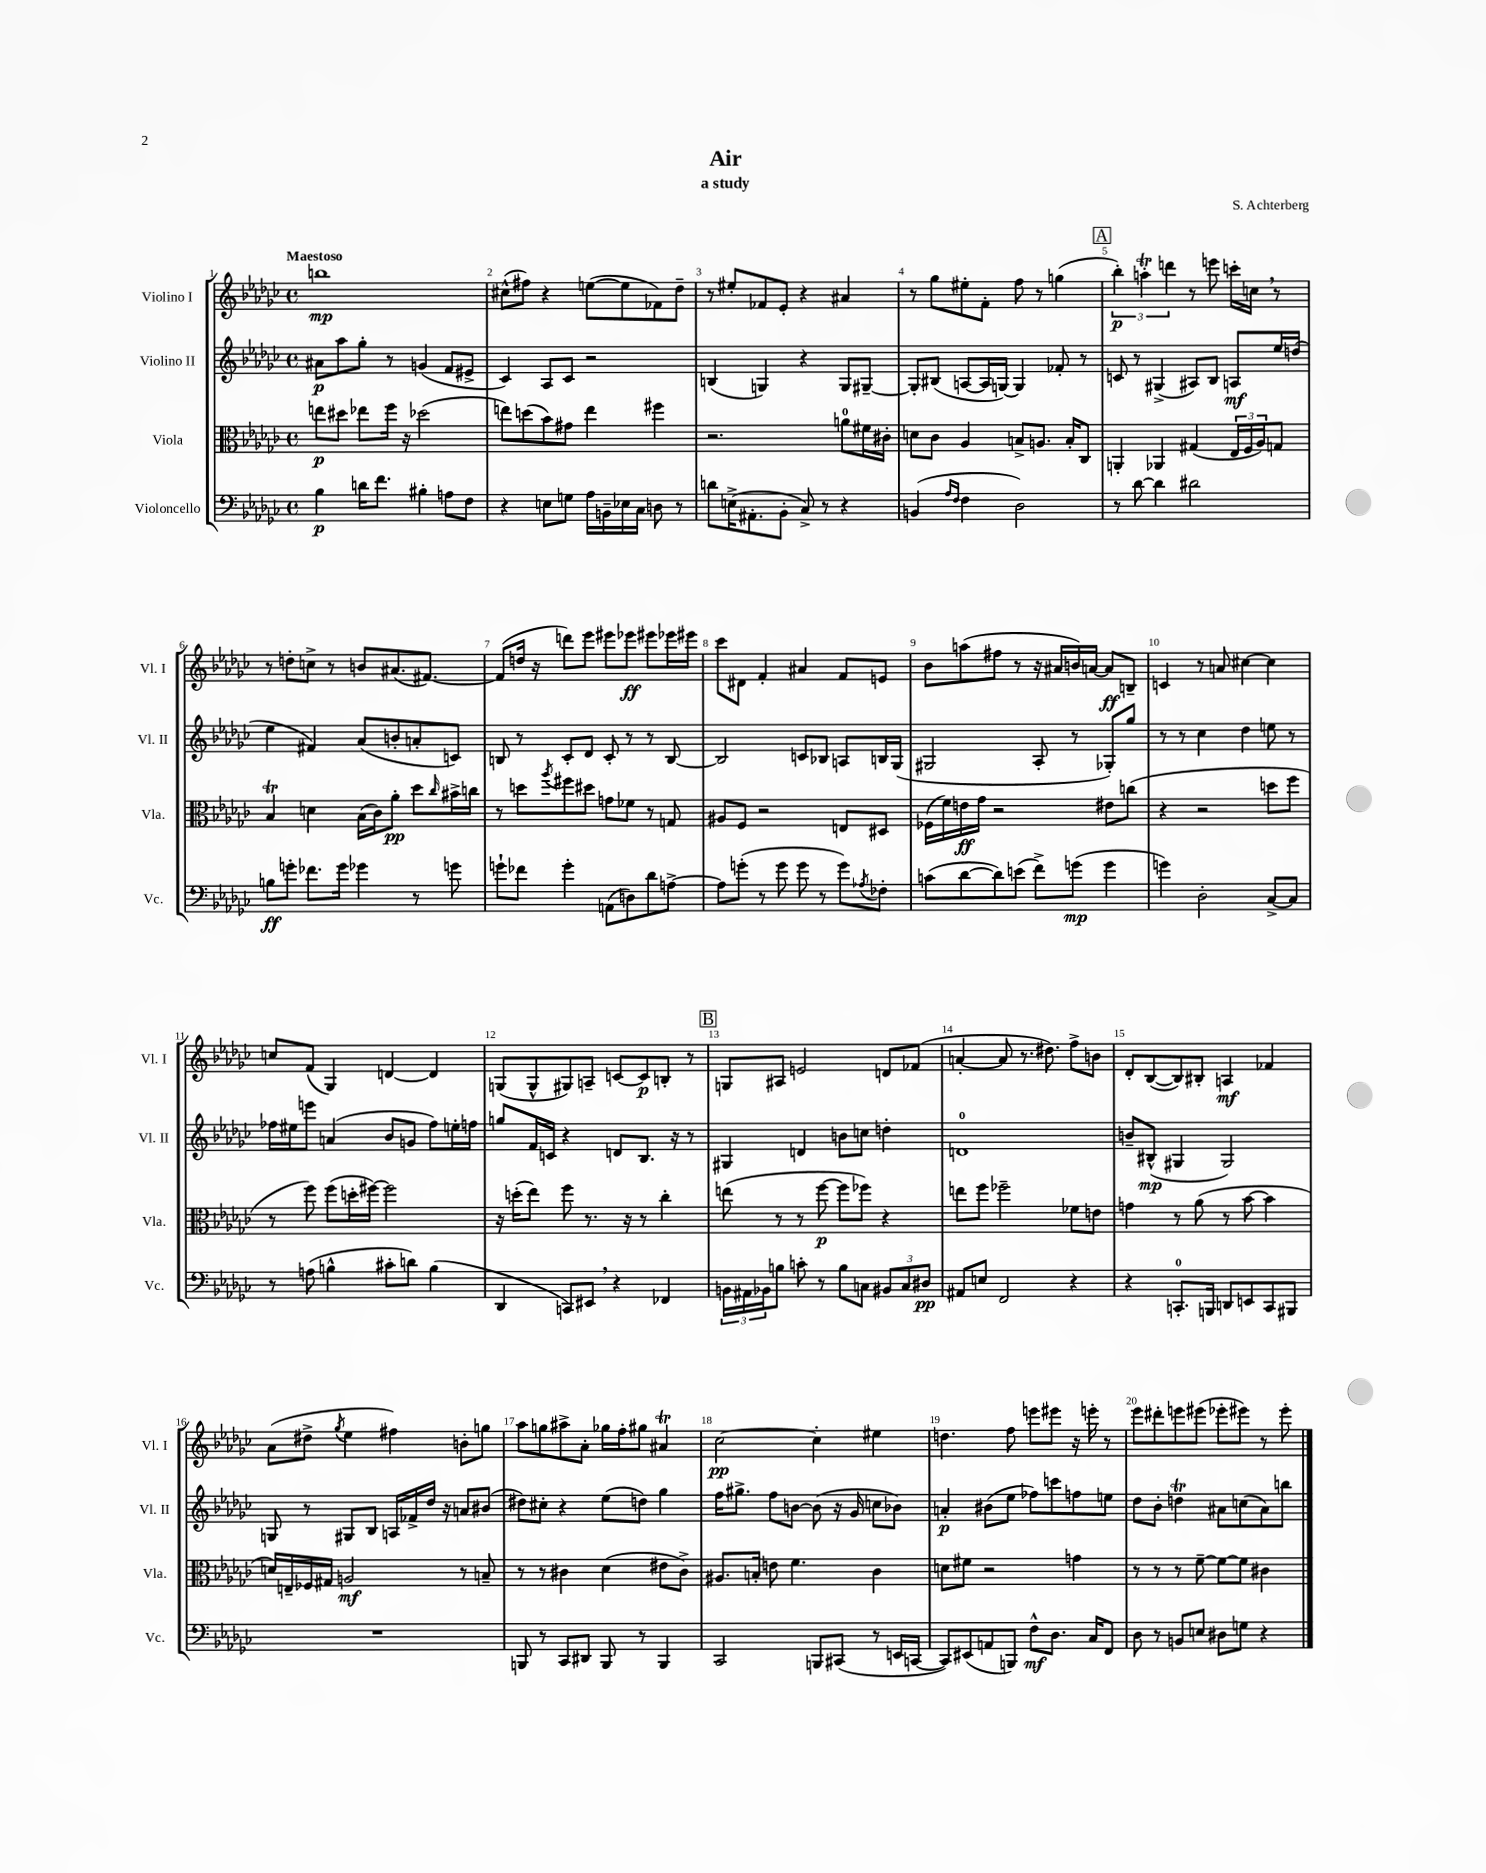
\header { title = "Air" composer = "S. Achterberg" subtitle = "a study" }
<<
\new StaffGroup <<
\new Staff = "s0" \with { instrumentName = "Violino I" shortInstrumentName = "Vl. I" } {
    \clef treble \key ges \major \defaultTimeSignature \time 4/4 \tempo "Maestoso"
    b''1\mp |
    cis''8-^( fis''8) r4 e''8~( e''8 fes'8) des''8-- |
    r8 eis''8-. fes'8 ees'8-. r4 ais'4 |
    r8 ges''8 eis''8-. f'8-. f''8 r8 g''4( |
    \mark \markup { \box "A" } \tuplet 3/2 { bes''4-.\p) a''4-.\trill d'''4 } r8 e'''8 c'''16-. c''16 \breathe r8 |
    r8 d''8-. c''8-> r8 b'8 ais'8.( fis'8.~) |
    fis'8( d''16 r16 d'''8) ees'''8 eis'''8 ees'''8\ff eis'''8 ees'''16 eis'''16 |
    ces'''8 dis'8 f'4-. ais'4 f'8 e'8 |
    bes'8 a''8( fis''8 r8 r16 ais'16 b'16) a'16~ a'8\ff b8-- |
    c'4 r8 a'8 cis''4~ cis''4 |
    c''8 f'8( ges4) d'4~ d'4 |
    g8( g8-^ gis8) a8-- c'8~ c'8\p b8-. r8 |
    \mark \markup { \box "B" } g8 ais8 e'2 d'8 fes'8( |
    a'4~-. a'8 r8. dis''8.) f''8-> b'8 |
    des'8-. bes8~( bes8) bis8-. a4\mf fes'4 |
    aes'8( dis''8-> \acciaccatura { ges''8 } ees''4 fis''4) b'8-. g''8 |
    aes''8 g''8 ais''8-> aes'8-. ges''16 f''16-. gis''8 ais'4\trill |
    ces''2~\pp ces''4-. eis''4 |
    d''4. f''8 e'''8 eis'''8 r16 e'''16-. r8 |
    ees'''8 dis'''8-. e'''8 eis'''8( ees'''8-. eis'''8) r8 eis'''8-. \bar "|." |
}
\new Staff = "s1" \with { instrumentName = "Violino II" shortInstrumentName = "Vl. II" } {
    \clef treble \key ges \major \defaultTimeSignature \time 4/4
    ais'8\p aes''8 ges''8-. r8 g'4( f'8 eis'8-> |
    ces'4) aes8 ces'8 r2 |
    b4( g4) r4 g8 gis8~-- |
    gis8-. bis8( a8~ a16 g16~) g4 fes'8-. r8 |
    \mark \markup { \box "A" } c'8 r8 gis4->( ais8) bes8 a8\mf ees''16 d''16( |
    ees''4 fis'4) aes'8( b'8-. a'8-. c'8) |
    b8 r8 ces'8-. des'8 ces'8-. r8 r8 b8~ |
    b2 c'8 bes8 a8 b16 ges16( |
    gis2 aes8-. r8 ges8-.) ges''8 |
    r8 r8 ces''4 des''4 e''8 r8 |
    fes''16 eis''16 e'''8 a'4( bes'8 g'8 fes''8) e''16-. f''16 |
    g''8 f'16 c'16 r4 d'8 bes8. r16 r8 |
    \mark \markup { \box "B" } gis4 d'4 b'8 c''8 d''4-. |
    d'1-0 |
    b'8-- bis8-^\mp( gis4 gis2) |
    g8 r8 gis8 bes8 a16 fes'16-> des''16 r16 a'8 bis'8( |
    dis''8) cis''8-. r4 ees''8( d''8) ges''4 |
    f''16 gis''8.-> f''8 b'8~ b'8( r16 ges'16 c''8 bes'8) |
    a'4-.\p bis'8( ees''8 fes''8) c'''8 f''8 e''8 |
    des''8 bes'8-. d''4\trill ais'8 c''8( ais'8) b''8 \bar "|." |
}
\new Staff = "s2" \with { instrumentName = "Viola" shortInstrumentName = "Vla." } {
    \clef alto \key ges \major \defaultTimeSignature \time 4/4
    e''8\p dis''8 ees''8 f''16 r16 des''2( |
    e''8) d''8( bes'8) gis'8 e''4 fis''4 |
    r2. a'8-0 fis'16 cis'16-. |
    d'8 ces'8 aes4 b8-> a8. b16-. ces8 |
    \mark \markup { \box "A" } a,4-. aes,4 gis4( \tuplet 3/2 { ees16 f16 aes16) } g8 |
    bes4\trill d'4 bes16( ces'16) aes'8-.\pp des''8 \grace { ces''16 } bis'16-> c''16 |
    r8 d''8 \acciaccatura { aes''8 } fis''8 dis''8 g'8 fes'8 r8 g8 |
    ais8 f8 r2 e8 dis8 |
    fes16( f'16) e'16\ff ges'16 r2 eis'8 c''8( |
    r4 r2 d''8 f''8 |
    r8 f''8) f''8( d''16-. fis''16~) fis''2 |
    r16 d''16-.( ees''8) f''8 r8. r16 r8 ces''4-. |
    \mark \markup { \box "B" } e''8( r8 r8 f''8~\p f''8 fes''8) r4 |
    e''8 f''8 fes''2-- fes'8 e'8 |
    g'4 r8 aes'8( r8 bes'8~ bes'4 |
    d'16) e16-- fes16 gis16 a2\mf r8 b8-- |
    r8 r8 cis'4 des'4( eis'8 cis'8->) |
    ais8. b16-. e'8 f'4. ces'4 |
    d'8 fis'8 r2 g'4 |
    r8 r8 r8 f'8~-- f'8~ f'8 cis'4 \bar "|." |
}
\new Staff = "s3" \with { instrumentName = "Violoncello" shortInstrumentName = "Vc." } {
    \clef bass \key ges \major \defaultTimeSignature \time 4/4
    bes4\p d'16 f'8. bis4-. a8 f8 |
    r4 e8 g8 aes16 b,16-- ees16 ces16 d8 r8 |
    d'8 e16->( ais,8.-. bes,8-. ces8->) r8 r4 |
    b,4( \grace { aes16 f16 } f4 des2) |
    \mark \markup { \box "A" } r8 des'8~ des'4 dis'2 |
    b8\ff g'8-. fes'8. g'16 ges'4 r8 g'8 |
    g'8-! fes'8 g'4-. a,8( d8) des'8 a8~-> |
    a8 g'8-.( r8 g'8 g'8 r8 g'8) \acciaccatura { aes8 } fes8-. |
    c'8( des'8~ des'8) e'8( f'8->) g'8\mp( g'4 |
    g'4) des2-. ces8~-> ces8 |
    r8 a8( b4-^ cis'8-. d'8) b4( |
    des,4 c,8) eis,8 \breathe r4 fes,4 |
    \mark \markup { \box "B" } \tuplet 3/2 { b,16 ais,16 bes,16 } b8 c'8-. r8 b8 c8 \tuplet 3/2 { bis,8 c8 dis8\pp } |
    ais,8 e8 f,2 r4 |
    r4 c,8.-0-. b,,16 d,8 e,8 c,8 bis,,8 |
    R1 |
    b,,8 r8 ces,8 dis,8 b,,8 r8 b,,4 |
    ces,2 b,,8 cis,8( r8 e,16 c,16~ |
    c,8) eis,8( a,8 b,,8) f8-^\mf des8. ces16 f,8 |
    des8 r8 b,8 e8 dis8 g8 r4 \bar "|." |
}
>>
>>
\layout { \context { \Score \override BarNumber.break-visibility = ##(#f #t #t) barNumberVisibility = #all-bar-numbers-visible } }
